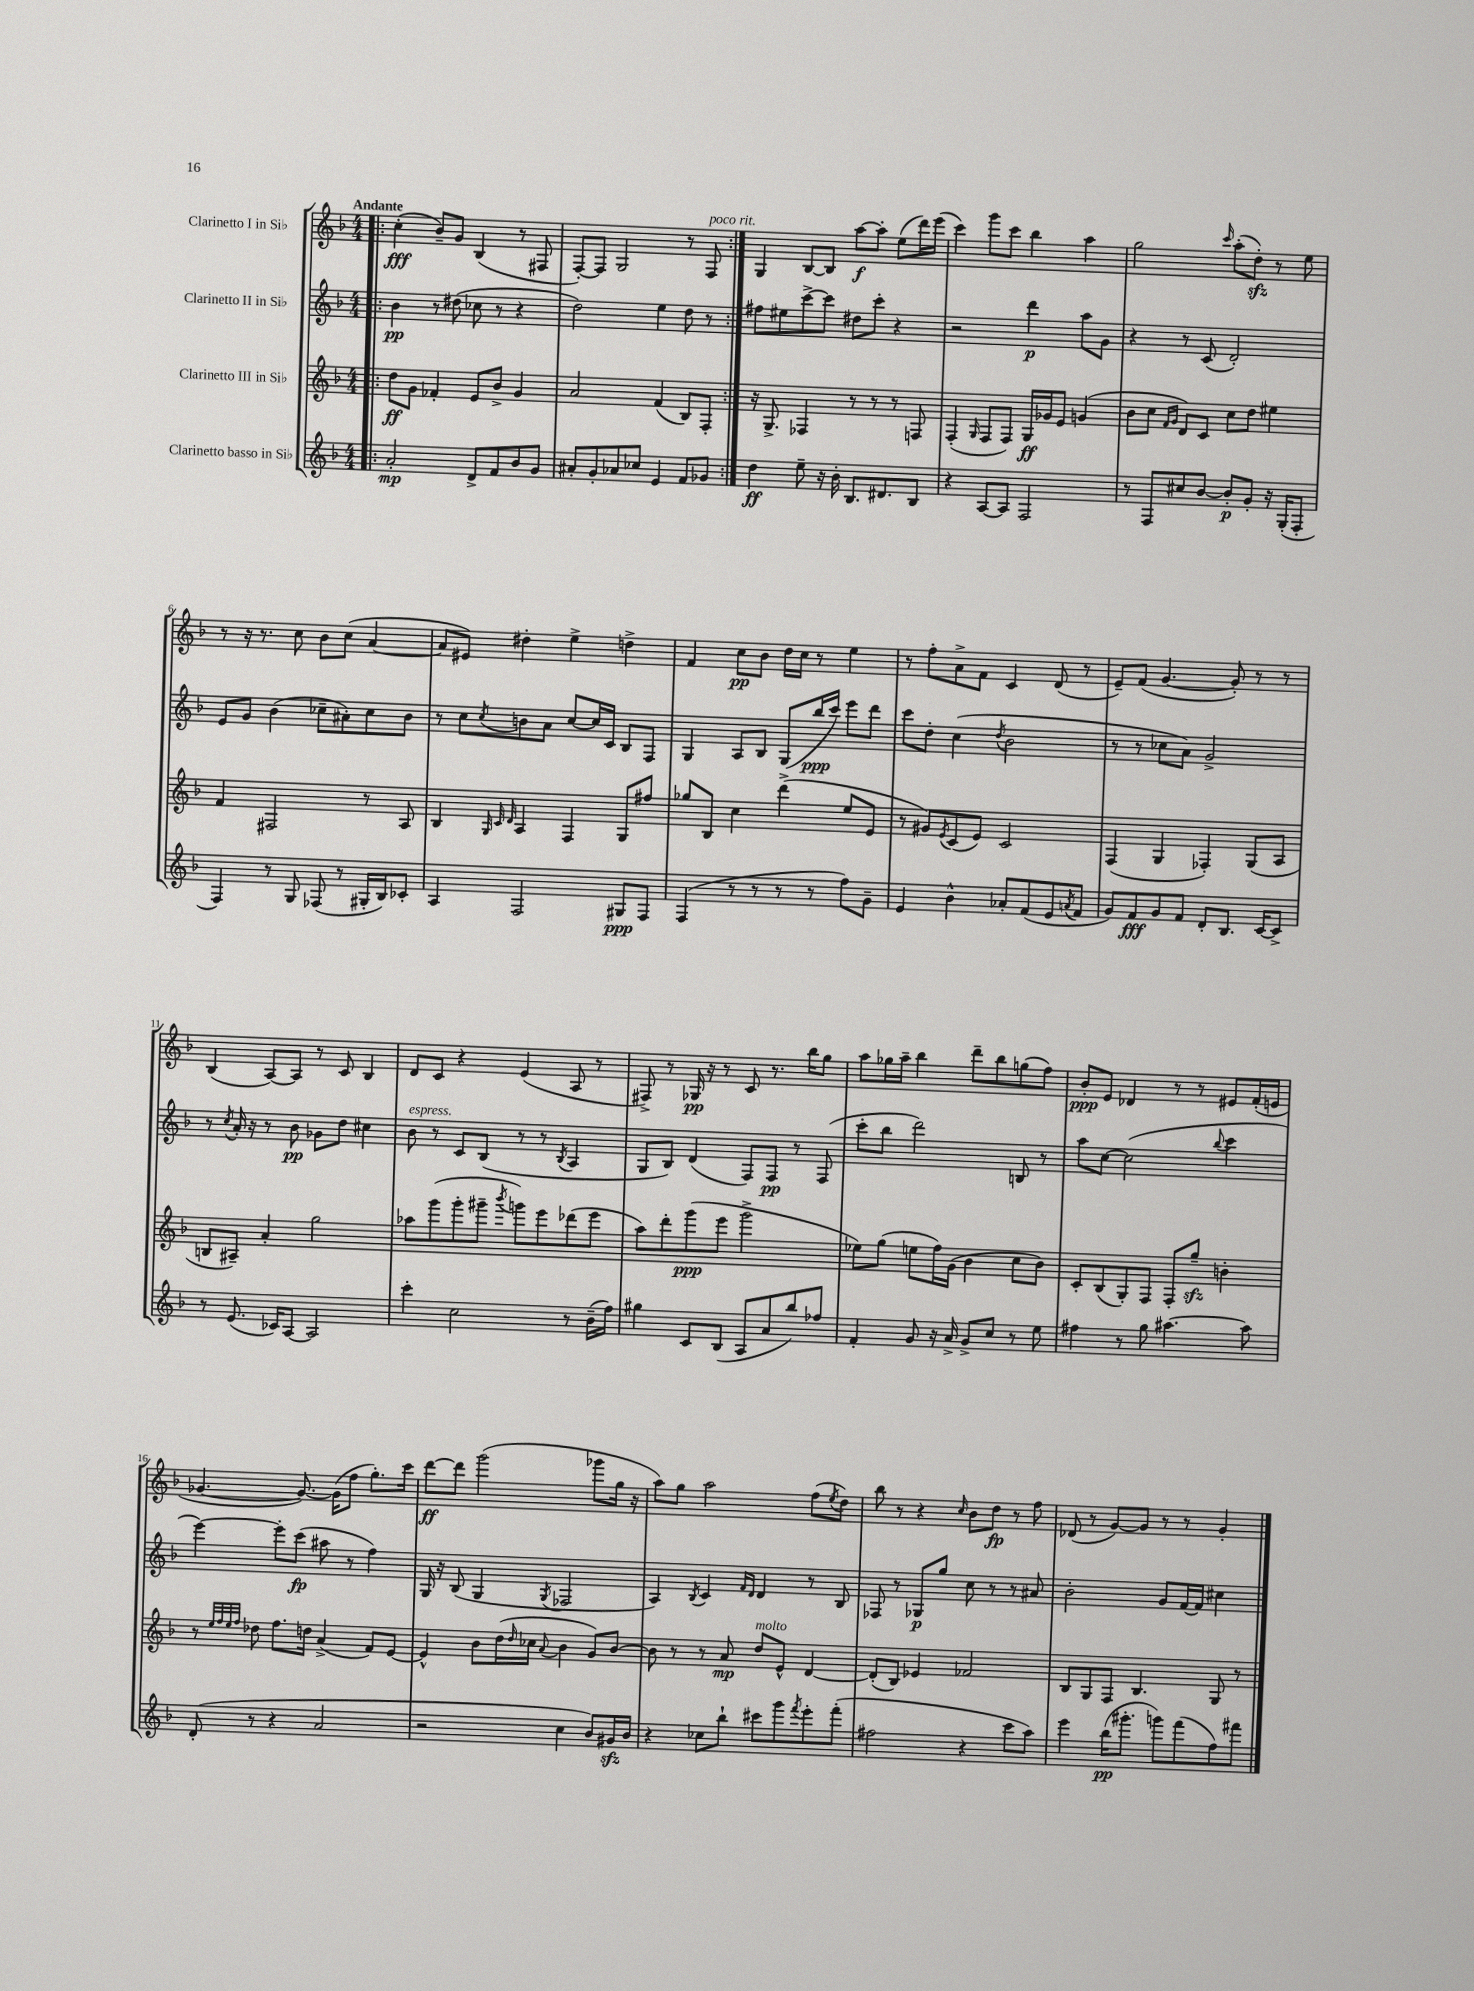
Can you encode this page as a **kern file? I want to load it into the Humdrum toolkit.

**kern	**dynam	**kern	**dynam	**kern	**dynam	**kern	**dynam
*part4	*part4	*part3	*part3	*part2	*part2	*part1	*part1
*staff4	*staff4	*staff3	*staff3	*staff2	*staff2	*staff1	*staff1
*I"Clarinetto basso in Si♭	*	*I"Clarinetto III in Si♭	*	*I"Clarinetto II in Si♭	*	*I"Clarinetto I in Si♭	*
*clefG2	*	*clefG2	*	*clefG2	*	*clefG2	*
*k[b-]	*	*k[b-]	*	*k[b-]	*	*k[b-]	*
*M4/4	*	*M4/4	*	*M4/4	*	*M4/4	*
=1!|:	=1!|:	=1!|:	=1!|:	=1!|:	=1!|:	=1!|:	=1!|:
!	!	!	!	!	!	!LO:TX:a:B:t=Andante	!
2a'/	mp	8dd\L	ff	4b-\	pp	(4cc'\	fff
.	.	8g\J	.	.	.	.	.
.	.	4f-X'/	.	8r	.	8b-~/L)	.
.	.	.	.	(8dd#X\	.	8g/J	.
8d^/L	.	8e/L	.	8cc-X\	.	(4B-/	.
8f/	.	8b-^/J	.	8r	.	.	.
8b-/	.	4g/	.	4r	.	8r	.
8g/J	.	.	.	.	.	8F#X/	.
=2	=2	=2	=2	=2	=2	=2	=2
8a#X'/L	.	2a/	.	2dd\)	.	[8F'/L)	.
8g'/	.	.	.	.	.	8F/J]	.
8a-X/	.	.	.	.	.	2G/	.
8cc-X/J	.	.	.	.	.	.	.
4e/	.	(4f/	.	4ee\	.	.	.
8f/L	.	8B-/L)	.	8dd\	.	8r	.
!	!	!	!	!	!	!LO:TX:a:i:t=poco rit.	!
8g-X/J	.	8F'/J	.	8r	.	8F/	.
=3:|!	=3:|!	=3:|!	=3:|!	=3:|!	=3:|!	=3:|!	=3:|!
4dd\	ff	16r	.	8ff#X\L	.	4G/	.
.	.	8.G^/	.	.	.	.	.
.	.	.	.	8ee#X\	.	.	.
8ee~\	.	4F-X/	.	[8ccc^\	.	[8B-/L	.
16r	.	.	.	8ccc\J]	.	8B-/J]	.
16b-'\	.	.	.	.	.	.	.
8.B-/L	.	8r	.	8dd#X\L	.	[8aa\L	f
.	.	8r	.	8ccc'\J	.	8aa'\J]	.
8.d#X/	.	.	.	.	.	.	.
.	.	8r	.	4r	.	(8ee\L	.
8B-/J	.	8Fn/	.	.	.	16ddd\L)	.
.	.	.	.	.	.	(16eee\JJ	.
=4	=4	=4	=4	=4	=4	=4	=4
4r	.	(4F'/	.	2r	.	4ccc\)	.
.	.	16qqG/	.	.	.	.	.
[8A/L	.	8F/L	.	.	.	8ggg\L	.
8A/J]	.	8F/J)	.	.	.	8ccc\J	.
2F/	.	16G/LL	ff	4ddd\	p	4bb-\	.
.	.	16g-X/J	.	.	.	.	.
.	.	8e/J	.	.	.	.	.
.	.	(4gn/	.	8aa\L	.	4aa\	.
.	.	.	.	8g\J	.	.	.
=5	=5	=5	=5	=5	=5	=5	=5
8r	.	8b-\L	.	4r	.	2gg\	.
8F/L	.	8cc\J	.	.	.	.	.
.	.	16qqf/LL	.	.	.	.	.
.	.	16qqg/JJ	.	.	.	.	.
8cc#X/	.	8d/L)	.	8r	.	.	.
[8b-/J	.	8c/J	.	(8c/	.	.	.
.	.	.	.	.	.	16qqccc/	.
8b-'/L]	p	8cc\L	.	2d'/)	.	(8aa'\L	.
8g'/J	.	8dd\J	.	.	.	8ddzz'\J)	.
16r	.	4ee#X\	.	.	.	8r	.
(16G'/KL	.	.	.	.	.	.	.
8F'/J	.	.	.	.	.	8ee\	.
!!LO:LB:g=z
=6	=6	=6	=6	=6	=6	=6	=6
4F/)	.	4f/	.	8e/L	.	8r	.
.	.	.	.	8g/J	.	16r	.
.	.	.	.	.	.	8.r	.
8r	.	2F#X/	.	(4b-\	.	.	.
8G/	.	.	.	.	.	8cc\	.
(8F-X/	.	.	.	8cc-X~\L	.	8b-\L	.
8r	.	.	.	8a#X'\)	.	(8cc\J	.
16G#X'/LL	.	8r	.	8cc-\	.	[4a/	.
16B-/J)	.	.	.	.	.	.	.
8c-X'/J	.	8A/	.	8b-\J	.	.	.
=7	=7	=7	=7	=7	=7	=7	=7
4A/	.	4B-/	.	8r	.	8a/L]	.
.	.	.	.	8cc\L	.	8e#X/J)	.
.	.	32qqG/	.	.	.	.	.
.	.	32qqc/	.	.	.	.	.
.	.	32qqd/	.	8qcc/	.	.	.
2F/	.	4A/	.	8bn\	.	4dd#X'\	.
.	.	.	.	8a\J	.	.	.
.	.	4F/	.	[8cc/L	.	4ee^\	.
.	.	.	.	16cc/L]	.	.	.
.	.	.	.	16c/JJ	.	.	.
8G#X/L	ppp	8G/L	.	8B-/L	.	4ddn^\	.
8F/J	.	8ff#X/J	.	8F/J	.	.	.
=8	=8	=8	=8	=8	=8	=8	=8
(4F/	.	8gg-X/L	.	4G/	.	4f/	.
.	.	8B-/J	.	.	.	.	.
8r	.	4cc\	.	8A/L	.	8cc\L	pp
8r	.	.	.	8B-/J	.	8b-\J	.
8r	.	(4ddd^\	.	(8G/L	.	16dd\LL	.
.	.	.	.	.	.	16cc\JJ	.
8r	.	.	.	16bb-/L	ppp	8r	.
.	.	.	.	16ccc/JJ)	.	.	.
8ff\L)	.	8ee/L	.	8eee\L	.	4ee\	.
8g~\J	.	8e/J	.	8ddd\J	.	.	.
=9	=9	=9	=9	=9	=9	=9	=9
4e/	.	8r	.	8ccc\L	.	8r	.
.	.	8g#X/L)	.	8dd'\J	.	8ff'\L	.
.	.	8qe/	.	.	.	.	.
4b-^^\	.	(8c/	.	(4cc\	.	8a^\	.
.	.	8e/J)	.	.	.	8f\J	.
.	.	.	.	8qdd/	.	.	.
8a-X'/L	.	2c/	.	2b-\	.	4c/	.
(8f/	.	.	.	.	.	.	.
8e/	.	.	.	.	.	(8d/	.
8qan/	.	.	.	.	.	.	.
8f/J	.	.	.	.	.	8r	.
=10	=10	=10	=10	=10	=10	=10	=10
8g/L)	.	(4F/	.	8r	.	8e~/L)	.
8f/	fff	.	.	8r	.	(8f/J	.
8g/	.	4G/	.	8cc-X\L	.	[4.g/	.
8f/J	.	.	.	8a\J)	.	.	.
8d'/L	.	4F-X'/)	.	2g^/	.	.	.
8.B-/J	.	.	.	.	.	8g'/])	.
.	.	(8G/L	.	.	.	8r	.
[16c/KL	.	.	.	.	.	.	.
8c^/J]	.	8A/J	.	.	.	8r	.
!!LO:LB:g=z
=11	=11	=11	=11	=11	=11	=11	=11
8r	.	8Bn/L	.	8r	.	(4B-/	.
.	.	.	.	8qcc/	.	.	.
(8.e/	.	8A#X~/J)	.	16a'/	.	.	.
.	.	.	.	16r	.	.	.
.	.	4a'/	.	8r	.	[8A/L)	.
16c-X/KL)	.	.	.	.	.	.	.
[8A/J	.	.	.	8b-\	pp	8A/J]	.
2A/]	.	2gg\	.	8g-X\L	.	8r	.
.	.	.	.	8dd\J	.	8c/	.
.	.	.	.	4cc#X\	.	4B-/	.
=12	=12	=12	=12	=12	=12	=12	=12
!	!	!	!	!LO:TX:a:i:t=espress.	!	!	!
4ccc'\	.	8aa-X\L	.	8b-\	.	8d/L	.
.	.	(8ggg\	.	8r	.	8c/J	.
2cc\	.	8ggg'\	.	8c/L	.	4r	.
.	.	8ggg#X~\J	.	(8B-/J	.	.	.
.	.	8qbbb-/	.	.	.	.	.
.	.	8gggn\L)	.	8r	.	(4e/	.
.	.	8eee\	.	8r	.	.	.
.	.	.	.	8qB-/	.	.	.
8r	.	(8ddd-X\	.	4A/	.	8A/	.
(16b-~\LL	.	8eee\J	.	.	.	8r	.
16ff\JJ)	.	.	.	.	.	.	.
=13	=13	=13	=13	=13	=13	=13	=13
4gg#X\	.	8aa\L)	.	8G/L	.	8F#X^/)	.
.	.	8ddd'\	.	8B-/J)	.	8r	.
8c/L	.	(8ggg\	ppp	(4d/	.	16G-X/	pp
.	.	.	.	.	.	16r	.
(8B-/J	.	8eee\J	.	.	.	8r	.
8A/L	.	2ggg^\	.	8F/L)	.	8c/	.
8a/	.	.	.	8F/J	pp	8.r	.
8bb-/)	.	.	.	8r	.	.	.
.	.	.	.	.	.	16bb-\KL	.
8ff-X/J	.	.	.	(8F/	.	8gg\J	.
=14	=14	=14	=14	=14	=14	=14	=14
4f'/	.	8ee-X\L)	.	8ccc'\L	.	8aa\L	.
.	.	(8gg\J	.	8bb-\J	.	16gg-X\L	.
.	.	.	.	.	.	16aa~\JJ	.
8g/	.	8een\L	.	2ddd\)	.	4bb-\	.
16r	.	16ff\L)	.	.	.	.	.
16a^/	.	(16g\JJ	.	.	.	.	.
8g^/L	.	4b-\	.	.	.	8ddd~\L	.
8cc/J	.	.	.	.	.	8bb-\	.
8r	.	8cc\L	.	8Bn/	.	(8ggn\	.
8ee\	.	8b-\J)	.	8r	.	8ff\J)	.
=15	=15	=15	=15	=15	=15	=15	=15
4ff#X\	.	8c'/L	.	8aa\L	.	8b-'/L	ppp
.	.	(8B-/	.	[8cc\J	.	8e/J	.
8r	.	8G'/)	.	(2cc\]	.	4d-X/	.
8gg\	.	8F/J	.	.	.	.	.
[4.aa#X\	.	8F'/L	.	.	.	8r	.
.	.	8ggzz~/J	.	.	.	8r	.
.	.	.	.	8qqbb-/	.	.	.
.	.	4bn'\	.	4ccc\	.	8e#X/L	.
8aa#\]	.	.	.	.	.	(16f'/L	.
.	.	.	.	.	.	16en/JJ	.
!!LO:LB:g=z
=16	=16	=16	=16	=16	=16	=16	=16
(8d'/	.	8r	.	[4eee\)	.	[4.g-X/	.
.	.	32qqee/LLL	.	.	.	.	.
.	.	32qqff/	.	.	.	.	.
.	.	32qqee/	.	.	.	.	.
.	.	32qqff/JJJ	.	.	.	.	.
8r	.	8dd-X\	.	.	.	.	.
4r	.	8.ff\L	.	8eee'\L]	.	.	.
.	.	.	.	(8ccc\J	fp	8.g-/_)	.
.	.	16ddn\Jk	.	.	.	.	.
2a/	.	(4a^/	.	8aa#X\	.	.	.
.	.	.	.	.	.	(16g-\KL]	.
.	.	.	.	8r	.	8ff\J	.
.	.	8f/L)	.	4ff\)	.	8.gg'\L)	.
.	.	[8e/J	.	.	.	.	.
.	.	.	.	.	.	16ccc\Jk	.
=17	=17	=17	=17	=17	=17	=17	=17
2r	.	4e^^/]	.	16G/	.	[8ddd\L	ff
.	.	.	.	16r	.	.	.
.	.	.	.	(8B-/	.	8ddd\J]	.
.	.	8b-\L	.	4G/	.	(2ggg\	.
.	.	(16dd\L	.	.	.	.	.
.	.	16qqdd/	.	.	.	.	.
.	.	16cc-X\JJ	.	.	.	.	.
.	.	8qqa/	.	8qG/	.	.	.
4cc\	.	4b-\	.	2F-X/	.	.	.
8b-/L)	.	8g/L)	.	.	.	8ggg-X\L	.
16g#Xzz/L	.	[8b-/J	.	.	.	16gg\Jk	.
16b-/JJ	.	.	.	.	.	16r	.
=18	=18	=18	=18	=18	=18	=18	=18
4r	.	8b-\]	.	4A/)	.	8aa\L)	.
.	.	8r	.	.	.	8gg\J	.
.	.	.	.	8qB-/	.	.	.
8cc-X\L	.	8r	.	4c/	.	2aa\	.
8bb-`\J	.	8a/	mp	.	.	.	.
.	.	.	.	16qqf/LL	.	.	.
.	.	.	.	16qqd/JJ	.	.	.
!	!	!LO:TX:a:i:t=molto	!	!	!	!	!
8ccc#X\L	.	8dd/L	.	4d/	.	.	.
8ggg\	.	8e^^/J	.	.	.	.	.
8qfff/	.	.	.	.	.	.	.
8eee'\	.	[4d/	.	8r	.	(8ff\L	.
.	.	.	.	.	.	8qee/	.
(8fff'\J	.	.	.	8B-/	.	8dd\J)	.
=19	=19	=19	=19	=19	=19	=19	=19
2ff#X\	.	(8d'/L]	.	8F-X/	.	8bb-\	.
.	.	8B-/J)	.	8r	.	8r	.
.	.	4e-X/	.	8G-X/L	p	4r	.
.	.	.	.	8gg/J	.	.	.
.	.	.	.	.	.	16qqcc/	.
4r	.	2f-X/	.	8cc\	.	8b-\L	.
.	.	.	.	8r	.	8dd\J	fp
8ccc\L	.	.	.	8r	.	8r	.
8aa\J)	.	.	.	8a#X/	.	8ff\	.
=20	=20	=20	=20	=20	=20	=20	=20
4eee\	.	8B-/L	.	2b-'\	.	(8d-X/	.
.	.	8G/	.	.	.	8r	.
(16bb-\KL	pp	8F/J	.	.	.	[8g/L)	.
8.ggg#X'\J	.	.	.	.	.	.	.
.	.	4.B-/	.	.	.	8g/J]	.
8gggn\L)	.	.	.	8g/L	.	8r	.
(8fff\	.	.	.	[16f/L	.	8r	.
.	.	.	.	16f/JJ]	.	.	.
8ff\)	.	8G/	.	4cc#X\	.	4g'/	.
8fff#X\J	.	8r	.	.	.	.	.
==	==	==	==	==	==	==	==
*-	*-	*-	*-	*-	*-	*-	*-
